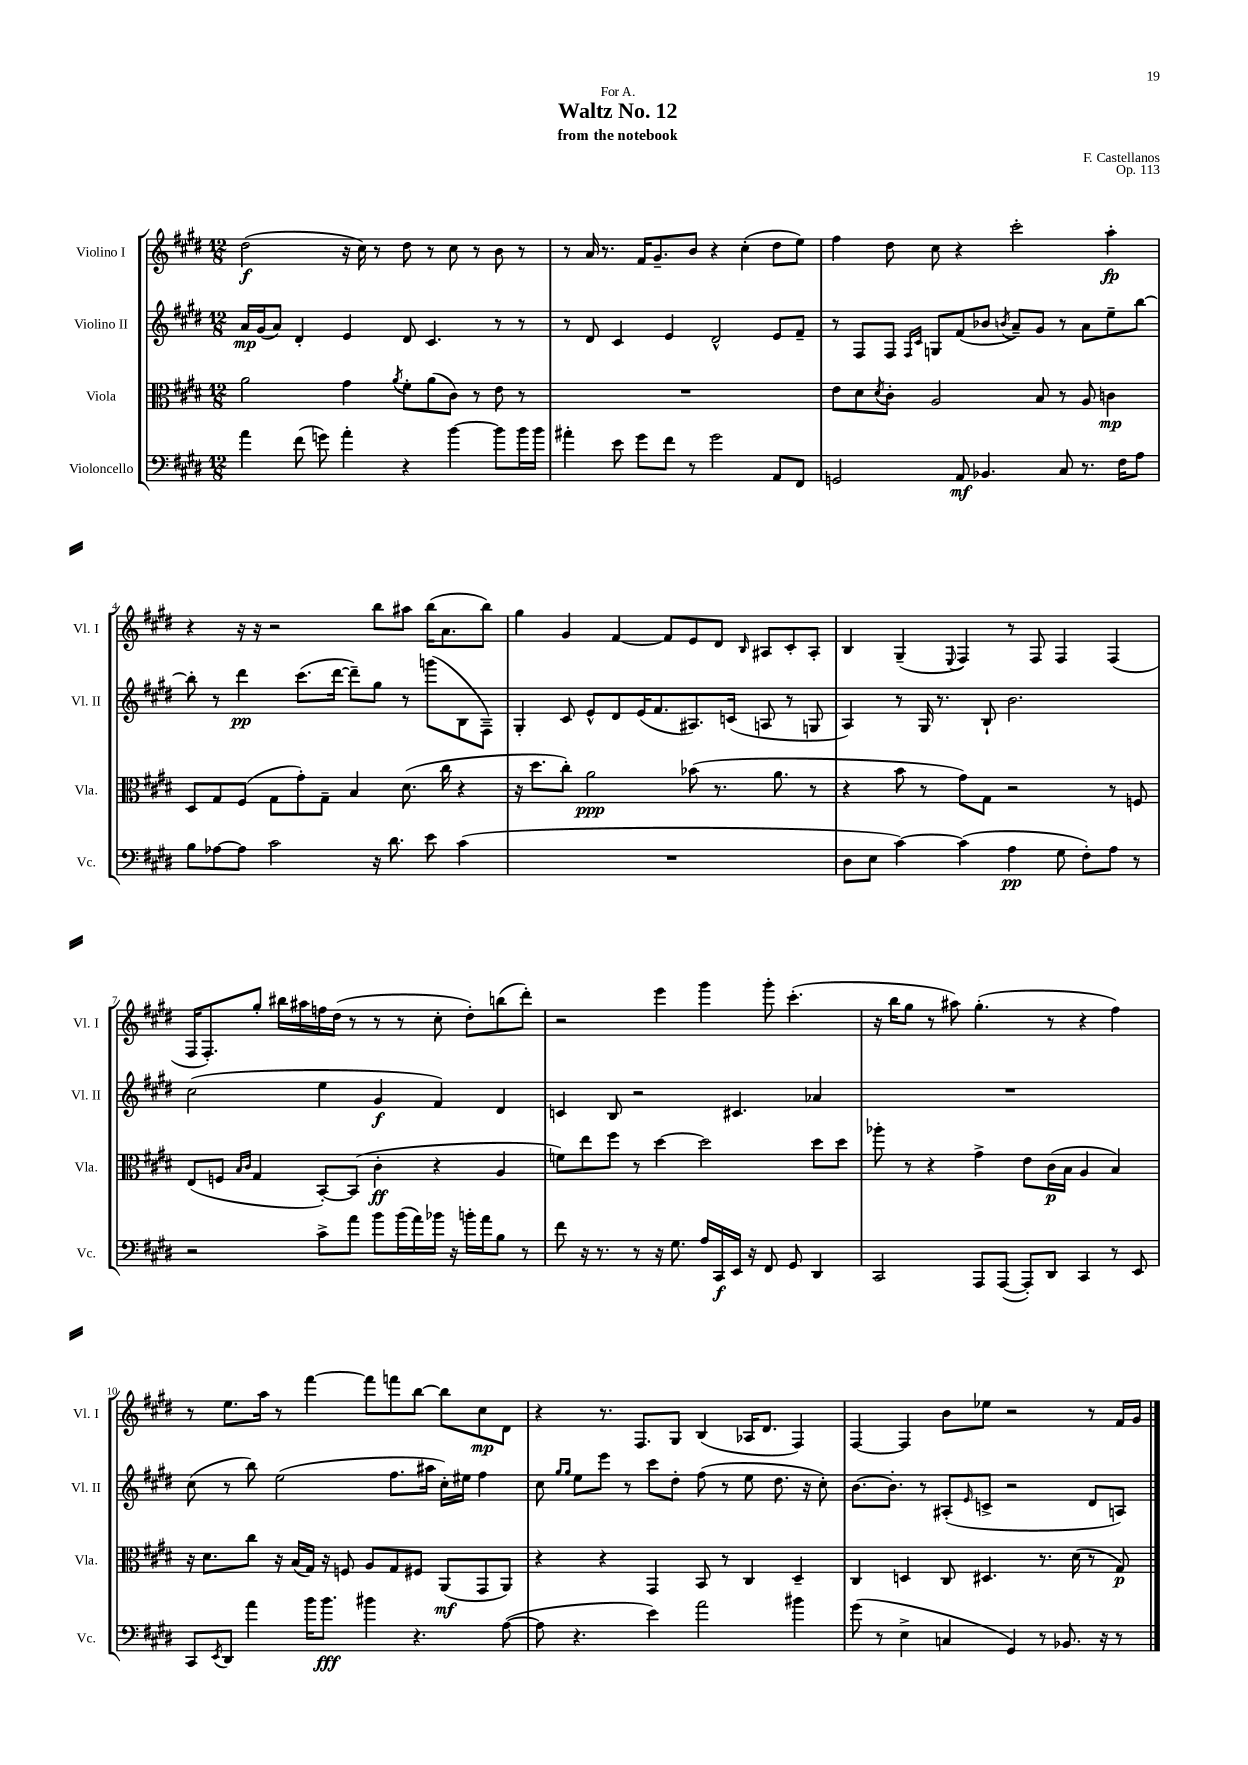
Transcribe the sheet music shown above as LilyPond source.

\header { title = "Waltz No. 12" composer = "F. Castellanos" subtitle = "from the notebook" dedication = "For A." opus = "Op. 113" }
<<
\new StaffGroup <<
\new Staff = "s0" \with { instrumentName = "Violino I" shortInstrumentName = "Vl. I" } {
    \clef treble \key e \major \numericTimeSignature \time 12/8
    dis''2\f( r16 cis''16) r8 dis''8 r8 cis''8 r8 b'8 r8 |
    r8 a'16 r8. fis'16 gis'8.-- b'8 r4 cis''4-.( dis''8 e''8) |
    fis''4 dis''8 cis''8 r4 cis'''2-. a''4-.\fp |
    r4 r16 r16 r2 b''8 ais''8 b''16( a'8. b''8) |
    gis''4 gis'4 fis'4~ fis'8 e'8 dis'8 \grace { b16 } ais8 cis'8-. ais8-. |
    b4 gis4--( \appoggiatura { e8 } fis4) r8 fis8 fis4 fis4( |
    fis16 fis8.-.) gis''8-. bis''16 ais''16 f''16 dis''16( r8 r8 r8 cis''8-. dis''8-.) b''8( dis'''8-.) |
    r2 e'''4 gis'''4 gis'''8-. cis'''4.-.( |
    r16 b''16 gis''8 r8 ais''8) gis''4.-.( r8 r4 fis''4) |
    r8 e''8. a''16 r8 fis'''4~ fis'''8 f'''8 b''8~ b''8 cis''8\mp dis'8 |
    r4 r8. fis8. gis8 b4( aes16 dis'8. fis4) |
    fis4~ fis4 b'8 ees''8 r2 r8 fis'16 gis'16 \bar "|." |
}
\new Staff = "s1" \with { instrumentName = "Violino II" shortInstrumentName = "Vl. II" } {
    \clef treble \key e \major \numericTimeSignature \time 12/8
    a'16\mp gis'16( a'8) dis'4-. e'4 dis'8 cis'4. r8 r8 |
    r8 dis'8 cis'4 e'4 dis'2-^ e'8 fis'8-- |
    r8 fis8 fis8 \grace { fis16 cis'16 } g8 fis'8( bes'8 \acciaccatura { b'8 } a'8--) gis'8 r8 a'8 e''8-- b''8~ |
    b''8-. r8 dis'''4\pp cis'''8.( dis'''16~ dis'''8--) gis''8 r8 g'''8( b8 fis8--) |
    gis4-. cis'8 e'8-^ dis'8 e'16( fis'8. ais8.) c'16( a8 r8 g8 |
    a4) r8 gis16 r8. b8-! b'2. |
    cis''2( e''4 gis'4\f fis'4) dis'4 |
    c'4 b8 r2 cis'4. aes'4 |
    R1. |
    cis''8( r8 b''8) e''2( fis''8. ais''16 cis''16-.) eis''16 fis''4 |
    cis''8 \grace { gis''16 gis''16 } e''8 e'''8 r8 cis'''8 dis''8-. fis''8( r8 e''8 dis''8. r16 cis''8-.) |
    b'8.~ b'8.-. r8 ais8-.( \grace { e'16 } c'8-> r2 dis'8 a8) \bar "|." |
}
\new Staff = "s2" \with { instrumentName = "Viola" shortInstrumentName = "Vla." } {
    \clef alto \key e \major \numericTimeSignature \time 12/8
    a'2 gis'4 \acciaccatura { a'8 } fis'8-. a'8( cis'8) r8 e'8 r8 |
    R1. |
    e'8 dis'8 \acciaccatura { dis'8 } cis'8-. a2 b8 r8 a8 c'4\mp |
    dis8 gis8 fis8( gis8 gis'8-.) gis8-- b4 dis'8.( cis''16 r4 |
    r16 dis''8. cis''8-.) a'2\ppp bes'8( r8. a'8. r8 |
    r4 b'8 r8 gis'8) gis8 r2 r8 f8 |
    e8( f8 \grace { b16 cis'16 } gis4 b,8~-.) b,8( cis'4-.\ff r4 a4 |
    f'8) e''8 fis''8 r8 dis''4~ dis''2 dis''8 dis''8 |
    aes''8-. r8 r4 gis'4-> e'8 cis'16\p( b16 a4 b4) |
    r16 dis'8. cis''8 r16 b16( gis16) r16 f8 a8 gis8 fis8 a,8\mf( gis,8 a,8) |
    r4 r4 gis,4 b,8 r8 cis4 dis4-- |
    cis4 d4 cis8 dis4. r8. dis'16( r8 gis8\p) \bar "|." |
}
\new Staff = "s3" \with { instrumentName = "Violoncello" shortInstrumentName = "Vc." } {
    \clef bass \key e \major \numericTimeSignature \time 12/8
    a'4 fis'8( g'8) a'4-. r4 b'4~ b'8 b'16 b'16 |
    ais'4-. e'8 gis'8 fis'8 r8 gis'2 a,8 fis,8 |
    g,2 a,8\mf bes,4. cis8 r8. fis16 a8 |
    b8 aes8~ aes8 cis'2 r16 dis'8. e'8 cis'4( |
    R1. |
    dis8 e8 cis'4~) cis'4( a4\pp gis8 fis8-.) a8 r8 |
    r2 cis'8-> a'8 b'8 b'16( a'16) bes'16 r16 b'16-. a'16 b8 r8 |
    fis'8 r16 r8. r8 r16 gis8. a16 cis,16\f e,16 r16 fis,8 gis,8 dis,4 |
    cis,2 a,,8 a,,8~( a,,8-.) dis,8 cis,4 r8 e,8 |
    cis,8 \acciaccatura { e,8 } dis,8 a'4 b'16 b'8.\fff bis'4 r4. a8~( |
    a8 r4. e'4) a'2 bis'4 |
    gis'8( r8 e4-> c4 gis,4) r8 bes,8. r16 r8 \bar "|." |
}
>>
>>
